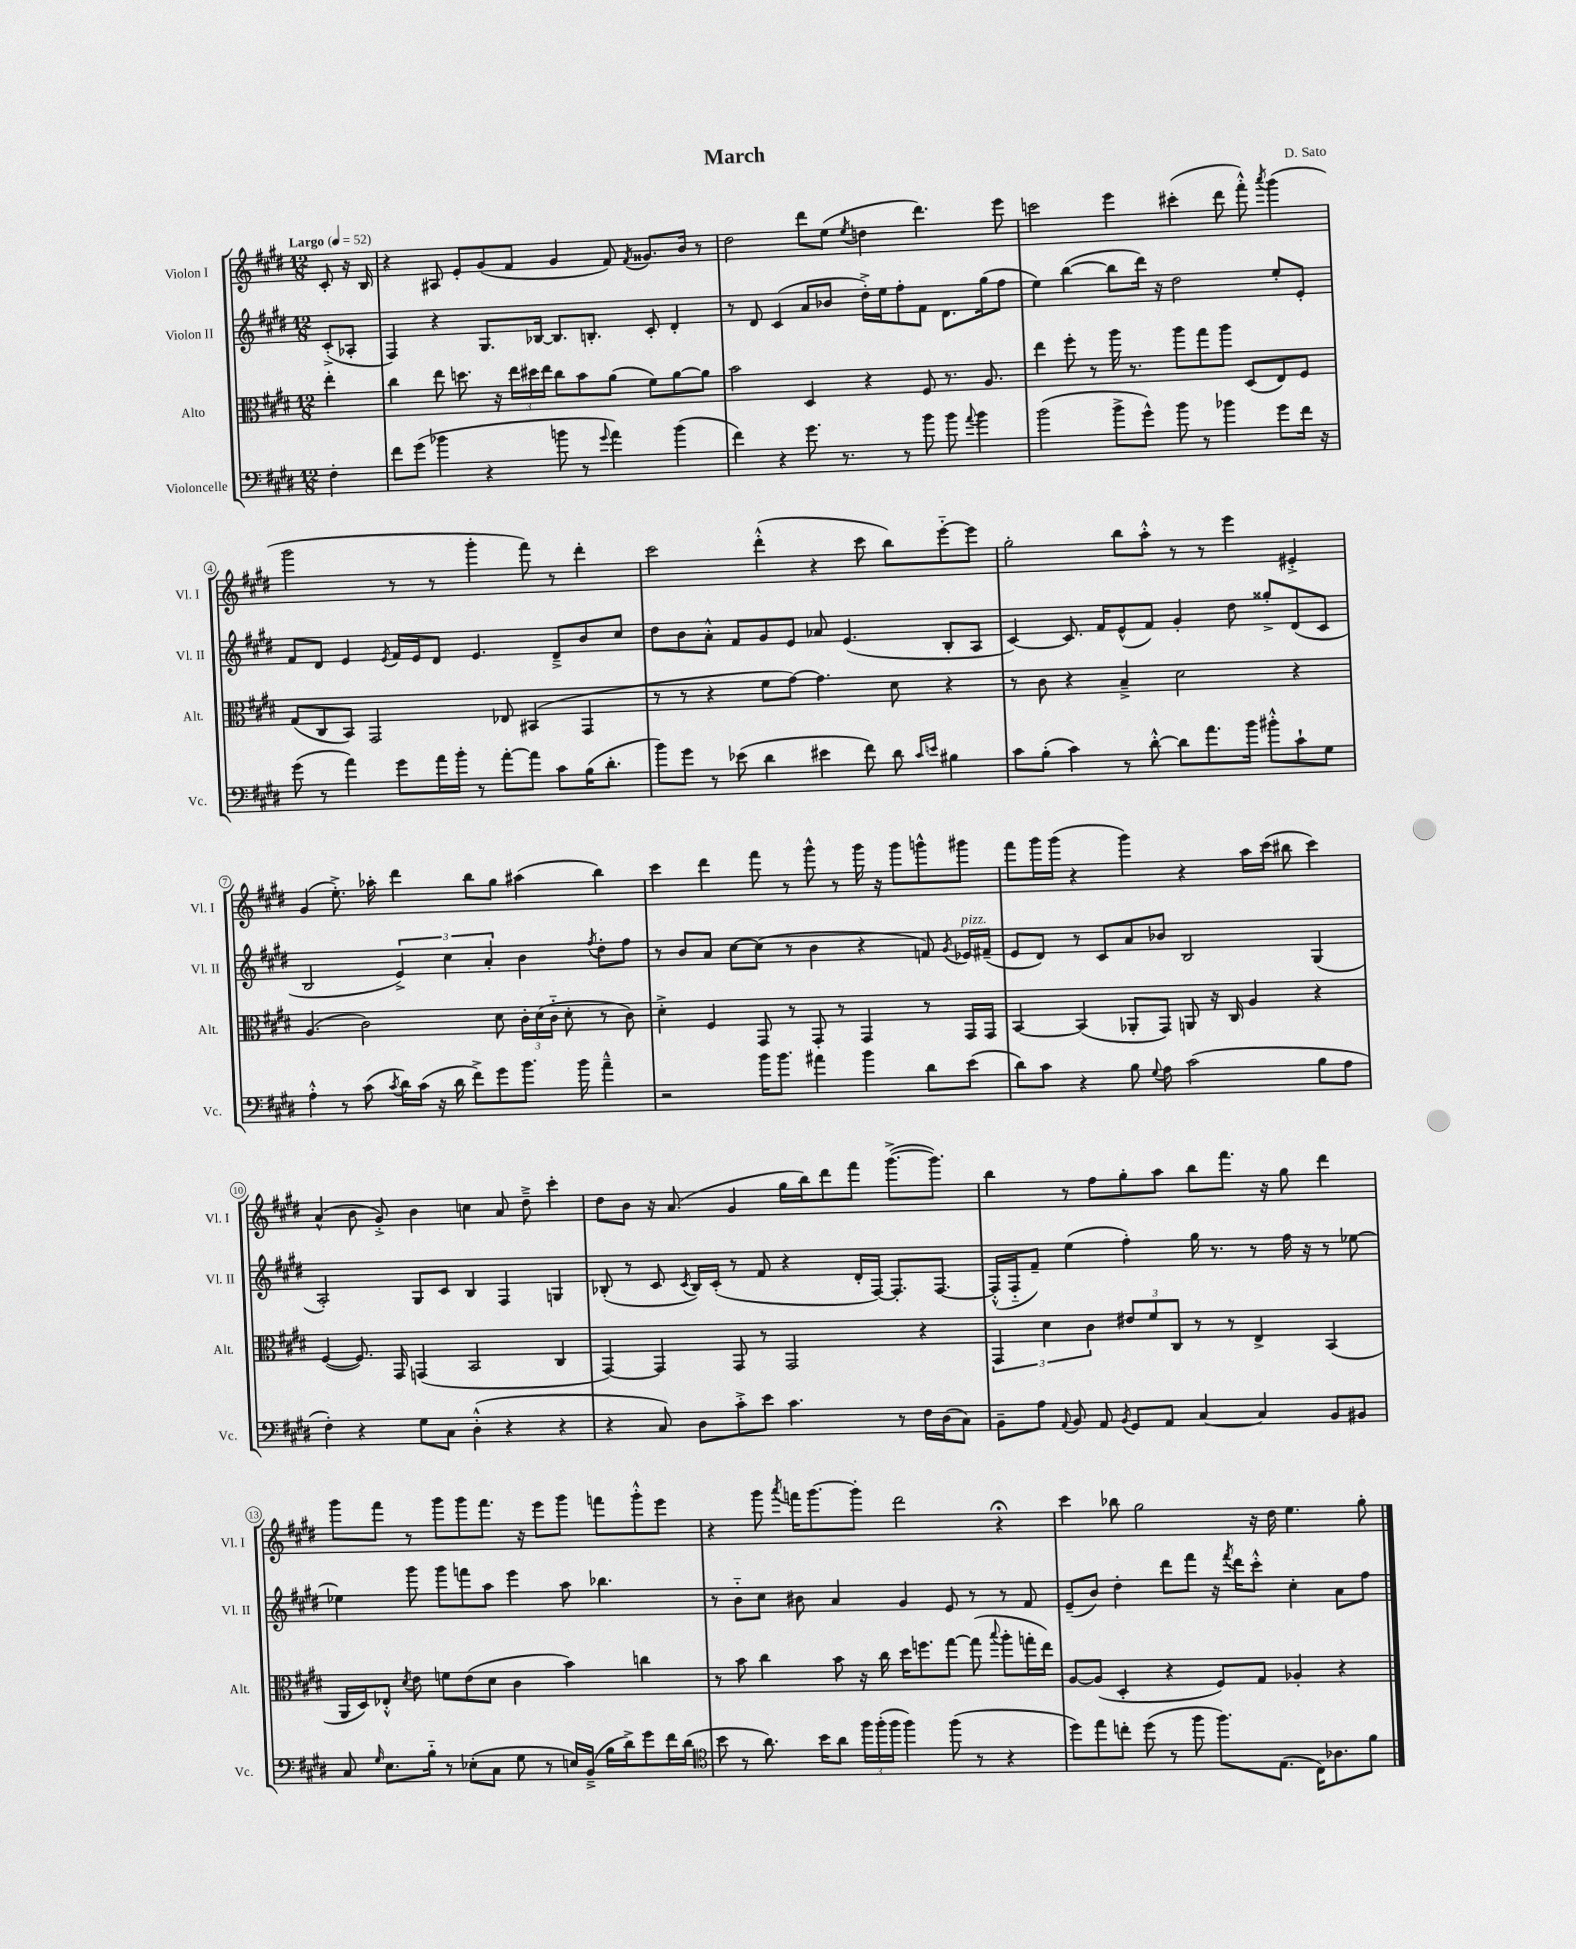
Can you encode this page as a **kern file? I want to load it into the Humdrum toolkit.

**kern	**kern	**kern	**kern
*staff4	*staff3	*staff2	*staff1
*clefF4	*clefC3	*clefG2	*clefG2
*k[f#c#g#d#]	*k[f#c#g#d#]	*k[f#c#g#d#]	*k[f#c#g#d#]
*M12/8	*M12/8	*M12/8	*M12/8
*MM52	*MM52	*MM52	*MM52
4F#'\	4ee'\	(8c#'^/L	8c#'/
.	.	8A-'/J	16r
.	.	.	16B/
=	=	=	=
8f#\L	4cc#\	4F#/)	4r
(8g#\J	.	.	.
4b-\	8ee\	4r	8A#/
.	8.dd\	.	8e'/L
4r	.	8.G#/L	(8g#/
.	16r	.	.
.	24ee\LL	.	8f#/J
.	24dd#\	.	.
.	.	[16B-/Jk	.
.	24ee\JJ	.	.
8b\	8cc#\L	8.B-/]L	4g#/
8r	8b\	.	.
.	.	8.B'/J	.
8qqg#/	.	.	.
4a\)	(8a\J	.	8f#/)
.	.	.	8qf#/
.	8f#\L)	8c#'/	8.g##/L
(4b\	[8a\	4d#'/	.
.	.	.	16b/Jk
.	8a\]J	.	8r
=	=	=	=
4f#\)	2b\	8r	2dd#\
.	.	8d#/	.
4r	.	(4c#/	.
8.g#\	4D#/	8a/L	8ddd#\L
.	.	8b-/J	(8ee\J
8.r	.	.	.
.	.	.	8qee/
.	4r	16dd#'^\LL)	4dd\
.	.	16ee\J	.
8r	.	8ff#'\	.
8b\	8F#/	8f#\J	4.ddd#\)
8b\	8.r	8.d#\L	.
8qqa/	.	.	.
4b\	.	.	.
.	8.A/	(16gg#\k	.
.	.	8ff#\J	8eee\
=	=	=	=
(2b\	4ee\	4ee\)	2ccc\
.	8ff#'\	([4bb\	.
.	8r	.	.
8b^\L	16aa\	8bb\]L	4eee\
.	8.r	.	.
8g#^^\J)	.	16ddd#\Jk)	.
.	.	16r	.
8b\	8aa\L	2dd#\	(4ccc#'\
8r	8gg#\	.	.
4b-\	8aa\J	.	8ddd#\
.	(8D#/L	.	8fff#'^^\)
.	.	.	8qaaa/
8g#\L	8E/)	8ee'/L	(4ggg#\
16f#\Jk	8F#/J	8e'/J	.
16r	.	.	.
=	=	=	=
(8g#\	(8G#/L	8f#/L	2ggg#\
8r	8C#/	8d#/J	.
4a\)	8BB/J)	4e/	.
.	2GG#/	.	.
.	.	8qe/	.
8g#\L	.	16f#/LL	8r
.	.	16e/J	.
16a\L	.	8d#/J	8r
16b'\JJ	.	.	.
8r	.	4.e/	4ggg#'\
[8a'\L	8E-/	.	.
8a\]J	(4BB#/	.	8fff#\)
8c#\L	.	8d#~^/L	8r
(16B\K	4GG#/	8b/	4ddd#'\
8.d#'\J	.	.	.
.	.	8cc#/J	.
=	=	=	=
8b\L)	8r	8dd#\L	2ccc#\
8g#\J	8r	8b\	.
8r	4r	8a'^^\J	.
(8e-\	.	8f#/L	.
4d#\	8f#\L	8g#/	(4ddd#'^^\
.	[8g#\J)	8e/J	.
4e#\	4.g#\]	8a-/	4r
.	.	(4.e/	.
8f#\)	.	.	8ccc#\
8d#\	8d#\	.	8bb\L)
16qqc#/LL	.	.	.
16qqe/JJ	.	.	.
4B#\	4r	8B'/L	[8eee'~\
.	.	8A/J	8eee\]J
=	=	=	=
8c#\L	8r	[4c#/)	2gg#'\
(8B'\J	8c#\	.	.
4c#\)	4r	8.c#/]	.
.	.	16f#/LK	.
8r	4B~^/	(8e^^/	8bb\L
[8d#'^^\	.	8f#/J)	8aa'^^\J
8d#\]L	2d#\	4g#'/	8r
8.a\	.	.	8r
.	.	8dd#\	4eee\
16b\Jk	.	.	.
8b#'^^\L	.	8gg##'^/L	.
8c#`\	4r	(8d#/	4e#'^/
8G#\J	.	8c#/J	.
=	=	=	=
4A'^^\	(4.A/	2B/	(4g#/
8r	.	.	8.ee'^\)
(8c#\	2c#\)	.	.
.	.	.	16aa-'\
8qc#/	.	.	.
16d#\LL)	.	6e^/)	4ddd#\
(16c#\JJ	.	.	.
16r	.	.	.
.	.	6cc#\	.
16d#\	.	.	.
8f#^\L)	.	.	8bb\L
.	.	6a'/	.
8g#\	8d#\	.	8gg#\J
8.b\J	24c#'\LL	4b\	(4aa#\
.	(24d#\	.	.
.	24c#'~\JJ	.	.
.	8d#'\	.	.
16b\	.	.	.
.	.	8qff#/	.
4a~^^\	8r	8dd#'\L	4bb\)
.	8c#\)	8ff#\J	.
=	=	=	=
2r	4d#'^\	8r	4ccc#\
.	.	8b/L	.
.	4F#/	8a/J	4ddd#\
.	.	[8cc#\L	.
16b\LK	8GG#/	(8cc#\]J	8fff#\
8.b\J	.	.	.
.	8r	8r	8r
4a#\	8GG#'/	4b\	8ggg#^^\
.	8r	.	8r
4b\	4GG#/	4r	16ggg#\
.	.	.	16r
.	.	.	8ggg#\L
8d#\L	8r	8f/)	8ggg^^\
.	.	8qg#/	.
(8e\J	16GG#/LL	16e-/LL	8ggg#\J
.	16GG#/JJ	(16f#~/JJ	.
=	=	=	=
8d#\L)	[4BB/	8e/L	8fff#\L
8c#\J	.	8d#/J)	16ggg#\L
.	.	.	(16ggg#\JJ
4r	(4BB/]	8r	4r
.	.	8c#/L	.
8B\	8AA-'/L	8a/	4ggg#\)
8qqG#/	.	.	.
8A\	8GG#/J)	8b-/J	.
(2c#\	8AA/	2B/	4r
.	16r	.	.
.	16C#/	.	.
.	4A/	.	16aa\LL
.	.	.	(16ccc#\JJ
.	.	.	8bb#\
8B\L	4r	(4G#/	4ccc#\)
8A\J	.	.	.
=	=	=	=
4F#'\)	([4F#/	2A'/)	(4a^^/
4r	8.F#/])	.	8b\
.	.	.	8g#'^/)
.	16GG#/	.	.
8G#\L	(4GG/	8G#/L	4b\
8C#\J	.	8c#/J	.
(4D#'^^\	2BB/	4B/	4cc\
4r	.	4F#/	8a/
.	.	.	8dd#~^\
4r	4C#/	4G/	4ccc#'\
=	=	=	=
4r	[4GG#/)	(8B-'/	8dd#\L
.	.	8r	8b\J
8C#/)	4GG#/]	8c#/	16r
.	.	.	(8.a/
.	.	8qc#/	.
8D#\L	.	16B-/LL)	.
.	.	(16c#'/JJ	.
8c#'^\	8GG#/	8r	4g#/
8e\J	8r	8f#/	.
4.c#\	2GG#/	4r	16gg#\LL
.	.	.	16bb\J)
.	.	.	8ddd#\
.	.	16d#'/LL	8fff#\J
.	.	[16F#/JJ)	.
8r	.	8.F#'/]L	([8.ggg#^\L
16F#\LL	4r	.	.
(16D#\J	.	[8.F#/J	8.ggg#\]J)
8C#\J)	.	.	.
=	=	=	=
8BB~\L	6GG#/	(16F#'^^/]LL	4bb\
.	.	16F#'~/J	.
8A\J	.	8f#~/J)	.
.	6d#\	.	.
8qqAA/	.	.	.
8BB/	.	(4ee\	8r
.	6c#\	.	.
8AA/	.	.	8ff#\L
8qBB/	.	.	.
8GG#/L	12e#/L	4ff#'\)	8gg#'\
.	12f#/	.	.
8AA/J	.	.	8aa\J
.	12C#/J	.	.
[4C#/	8r	16gg#\	8bb\L
.	.	8.r	.
.	8r	.	8.fff#\J
4C#/]	4E^/	8r	.
.	.	.	16r
.	.	16ff#\	8gg#\
.	.	16r	.
8BB/L	(4BB/	8r	4ddd#\
8BB#/J	.	[8ee-\	.
=	=	=	=
8C#/	16AA/LL	4ee-\]	8ggg#\L
.	16D#/J)	.	.
16qqG#/	.	.	.
8.E\L	8E-'^^/J	.	8fff#\J
.	8qd#/	.	.
.	8e\	8ggg#\	8r
16B'~\Jk	.	.	.
8r	8f\L	8ggg#\L	8ggg#\L
(8E-'\L	(8e\	8fff\	8ggg#\
8C#\J	8d#\J	8aa\J	8.fff#\J
8G#\	4c#\	4eee\	.
.	.	.	16r
8r	.	.	8eee\L
16E/LL)	4b\)	8aa\	8ggg#\J
(16BB~^/JJ	.	.	.
16B\LL	.	4.bb-\	8fff\L
16d#^\J)	.	.	.
8g#\	4cc\	.	8ggg#'^^\
16f#\L	.	.	8eee\J
(16d#\JJ	.	.	.
=	=	=	=
*clefC4	*	*	*
8b\	8r	8r	4r
8r	8b\	8b'~\L	.
8.a\)	4cc#\	8cc#\J	8ggg#\
.	.	.	8qaaa/
.	.	8b#\	16fff\LK
16b\LK	.	.	[8.ggg#\
8a\J	8b\	4a/	.
24ff#\LL	16r	.	8ggg#'\]J
(24ff#'\	.	.	.
.	16cc#\	.	.
24ff#\JJ	.	.	.
4ff#\)	16dd#\LK	4g#/	2ddd#\
.	8.ff\	.	.
(8ff#\	[8gg#\J	8e/	.
8r	(8gg#\]	8r	.
.	8qqbb/	.	.
4r	8aa'\L	8r	4r;
.	16gg'\L	8f#/	.
.	16ee\JJ)	.	.
=	=	=	=
8dd#\L)	[8A/L	(8e~/L	4ccc#\
8ee\	(8A/]J	8b/J)	.
8cc'\J	4D#'/	4dd#'\	8bb-\
(8dd#\	.	.	2gg#\
8r	4r	8ddd#\L	.
8ff#\	.	8fff#\J	.
8.ff#\L)	8F#/L)	16r	.
.	.	8qfff#/	.
.	.	16ddd#\LK	.
.	8G#/J	8ccc#'^^\J	16r
(8.E\J	.	.	16dd#\
.	4A-'/	4cc#'\	4.ee\
16C#\LK)	.	.	.
8.A-\	.	.	.
.	4r	8a\L	.
8f#\J	.	8ff#\J	8gg#'\
==	==	==	==
*-	*-	*-	*-
